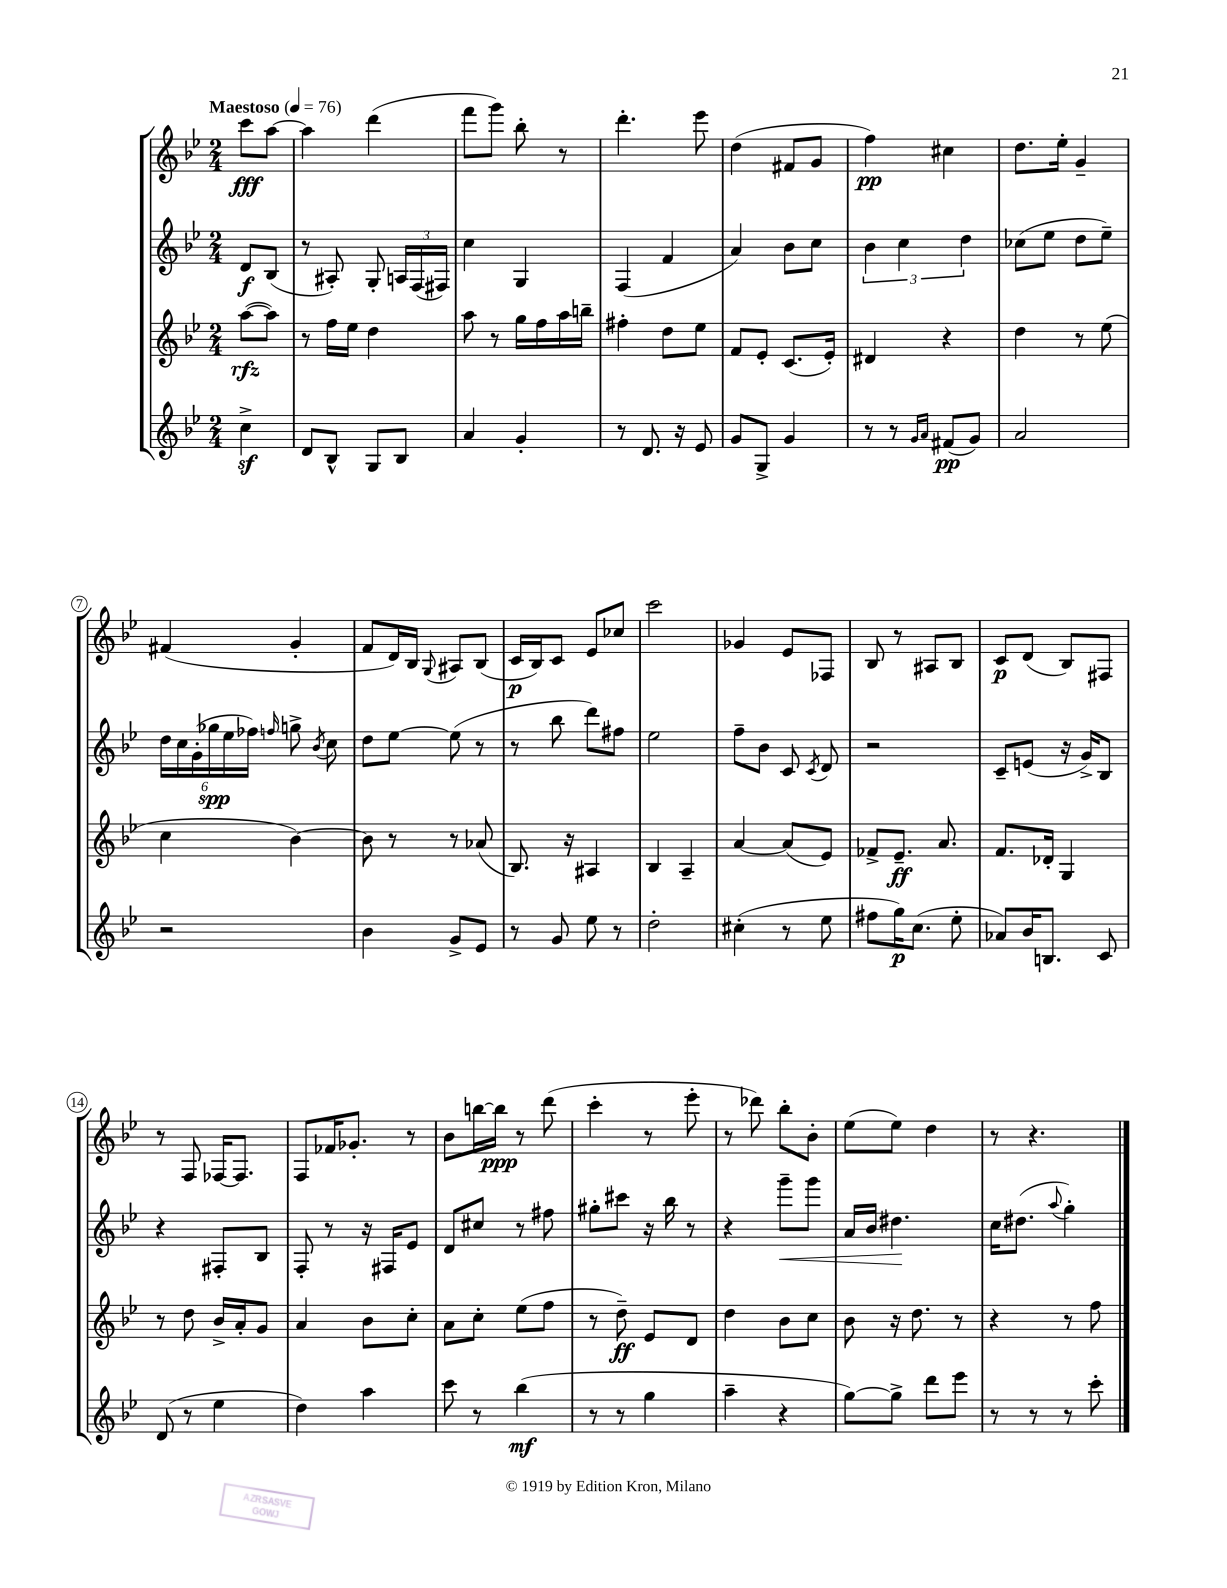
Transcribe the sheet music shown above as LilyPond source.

<<
\new StaffGroup <<
\new Staff = "s0" {
    \clef treble \key bes \major \numericTimeSignature \time 2/4 \partial 4 \tempo "Maestoso" 4 = 76
    \autoBeamOff c'''8[\fff a''8]~ |
    a''4 d'''4( |
    f'''8[ g'''8]) bes''8-. r8 |
    d'''4.-. ees'''8 |
    d''4( fis'8[ g'8] |
    f''4\pp) cis''4 |
    d''8.[ ees''16]-. g'4-- |
    fis'4( g'4-. |
    f'8[ d'16) bes16] \appoggiatura { g8 } ais8[ bes8]( |
    c'16[\p bes16) c'8] ees'8[ ces''8] |
    c'''2 |
    ges'4 ees'8[ fes8] |
    bes8 r8 ais8[ bes8] |
    c'8[\p d'8]( bes8[) fis8] |
    r8 f8 fes16[~ fes8.] |
    f8[ fes'16 ges'8.]-. r8 |
    bes'8[ b''16~ b''16]\ppp r8 d'''8( |
    c'''4-. r8 ees'''8-. |
    r8 des'''8) bes''8[-. bes'8]-. |
    ees''8[( ees''8]) d''4 |
    r8 r4. \bar "|." |
}
\new Staff = "s1" {
    \clef treble \key bes \major \numericTimeSignature \time 2/4 \partial 4
    \autoBeamOff d'8[\f bes8]( |
    r8 ais8-.) g8-. \tuplet 3/2 { a16[ f16( fis16]) } |
    c''4 g4 |
    f4( f'4 |
    a'4) bes'8[ c''8] |
    \tuplet 3/2 { bes'4 c''4 d''4 } |
    ces''8[( ees''8] d''8[ ees''8]--) |
    \tuplet 6/4 { d''16[ c''16 g'16-.( ges''16\spp ees''16 fes''16]) } \grace { f''16 } g''8-> \acciaccatura { bes'8 } c''8 |
    d''8[ ees''8]~ ees''8( r8 |
    r8 bes''8 d'''8[) fis''8] |
    ees''2 |
    f''8[-- bes'8] c'8 \acciaccatura { c'8 } d'8 |
    r2 |
    c'8[-- e'8]( r16 g'16[->) bes8] |
    r4 fis8[-. bes8] |
    f8-. r8 r16 fis16[ ees'8] |
    d'8[ cis''8] r8 fis''8 |
    gis''8[-. cis'''8] r16 bes''16 r8 |
    r4 g'''8[--\< g'''8] |
    a'16[ bes'16] dis''4.\! |
    c''16[ dis''8.]( \appoggiatura { a''8 } g''4-.) \bar "|." |
}
\new Staff = "s2" {
    \clef treble \key bes \major \numericTimeSignature \time 2/4 \partial 4
    \autoBeamOff a''8[~\rfz( a''8]) |
    r8 f''16[ ees''16] d''4 |
    a''8 r8 g''16[ f''16 a''16 b''16]-- |
    fis''4-. d''8[ ees''8] |
    f'8[ ees'8]-. c'8.[( ees'16]-.) |
    dis'4 r4 |
    d''4 r8 ees''8( |
    c''4 bes'4~) |
    bes'8 r8 r8 aes'8( |
    bes8.) r16 ais4 |
    bes4 a4-- |
    a'4~ a'8[( ees'8]) |
    fes'8[-> ees'8.]--\ff a'8. |
    f'8.[ des'16]-. g4 |
    r8 d''8 bes'16[-> a'16-. g'8] |
    a'4 bes'8[ c''8]-. |
    a'8[ c''8]-. ees''8[( f''8] |
    r8 d''8--\ff) ees'8[ d'8] |
    d''4 bes'8[ c''8] |
    bes'8 r16 d''8. r8 |
    r4 r8 f''8 \bar "|." |
}
\new Staff = "s3" {
    \clef treble \key bes \major \numericTimeSignature \time 2/4 \partial 4
    \autoBeamOff c''4->\sf |
    d'8[ bes8]-^ g8[ bes8] |
    a'4 g'4-. |
    r8 d'8. r16 ees'8 |
    g'8[ g8]-> g'4 |
    r8 r8 \grace { g'16[ a'16] } fis'8[\pp( g'8]) |
    a'2 |
    r2 |
    bes'4 g'8[-> ees'8] |
    r8 g'8 ees''8 r8 |
    d''2-. |
    cis''4-.( r8 ees''8 |
    fis''8[ g''16\p) c''8.]( ees''8-. |
    aes'8[) bes'16 b8.] c'8 |
    d'8( r8 ees''4 |
    d''4) a''4 |
    c'''8 r8 bes''4\mf( |
    r8 r8 g''4 |
    a''4-- r4 |
    g''8[~) g''8]-> d'''8[ ees'''8] |
    r8 r8 r8 c'''8-. \bar "|." |
}
>>
>>
\layout { \context { \Score \override BarNumber.stencil = #(make-stencil-circler 0.1 0.3 ly:text-interface::print) } }
